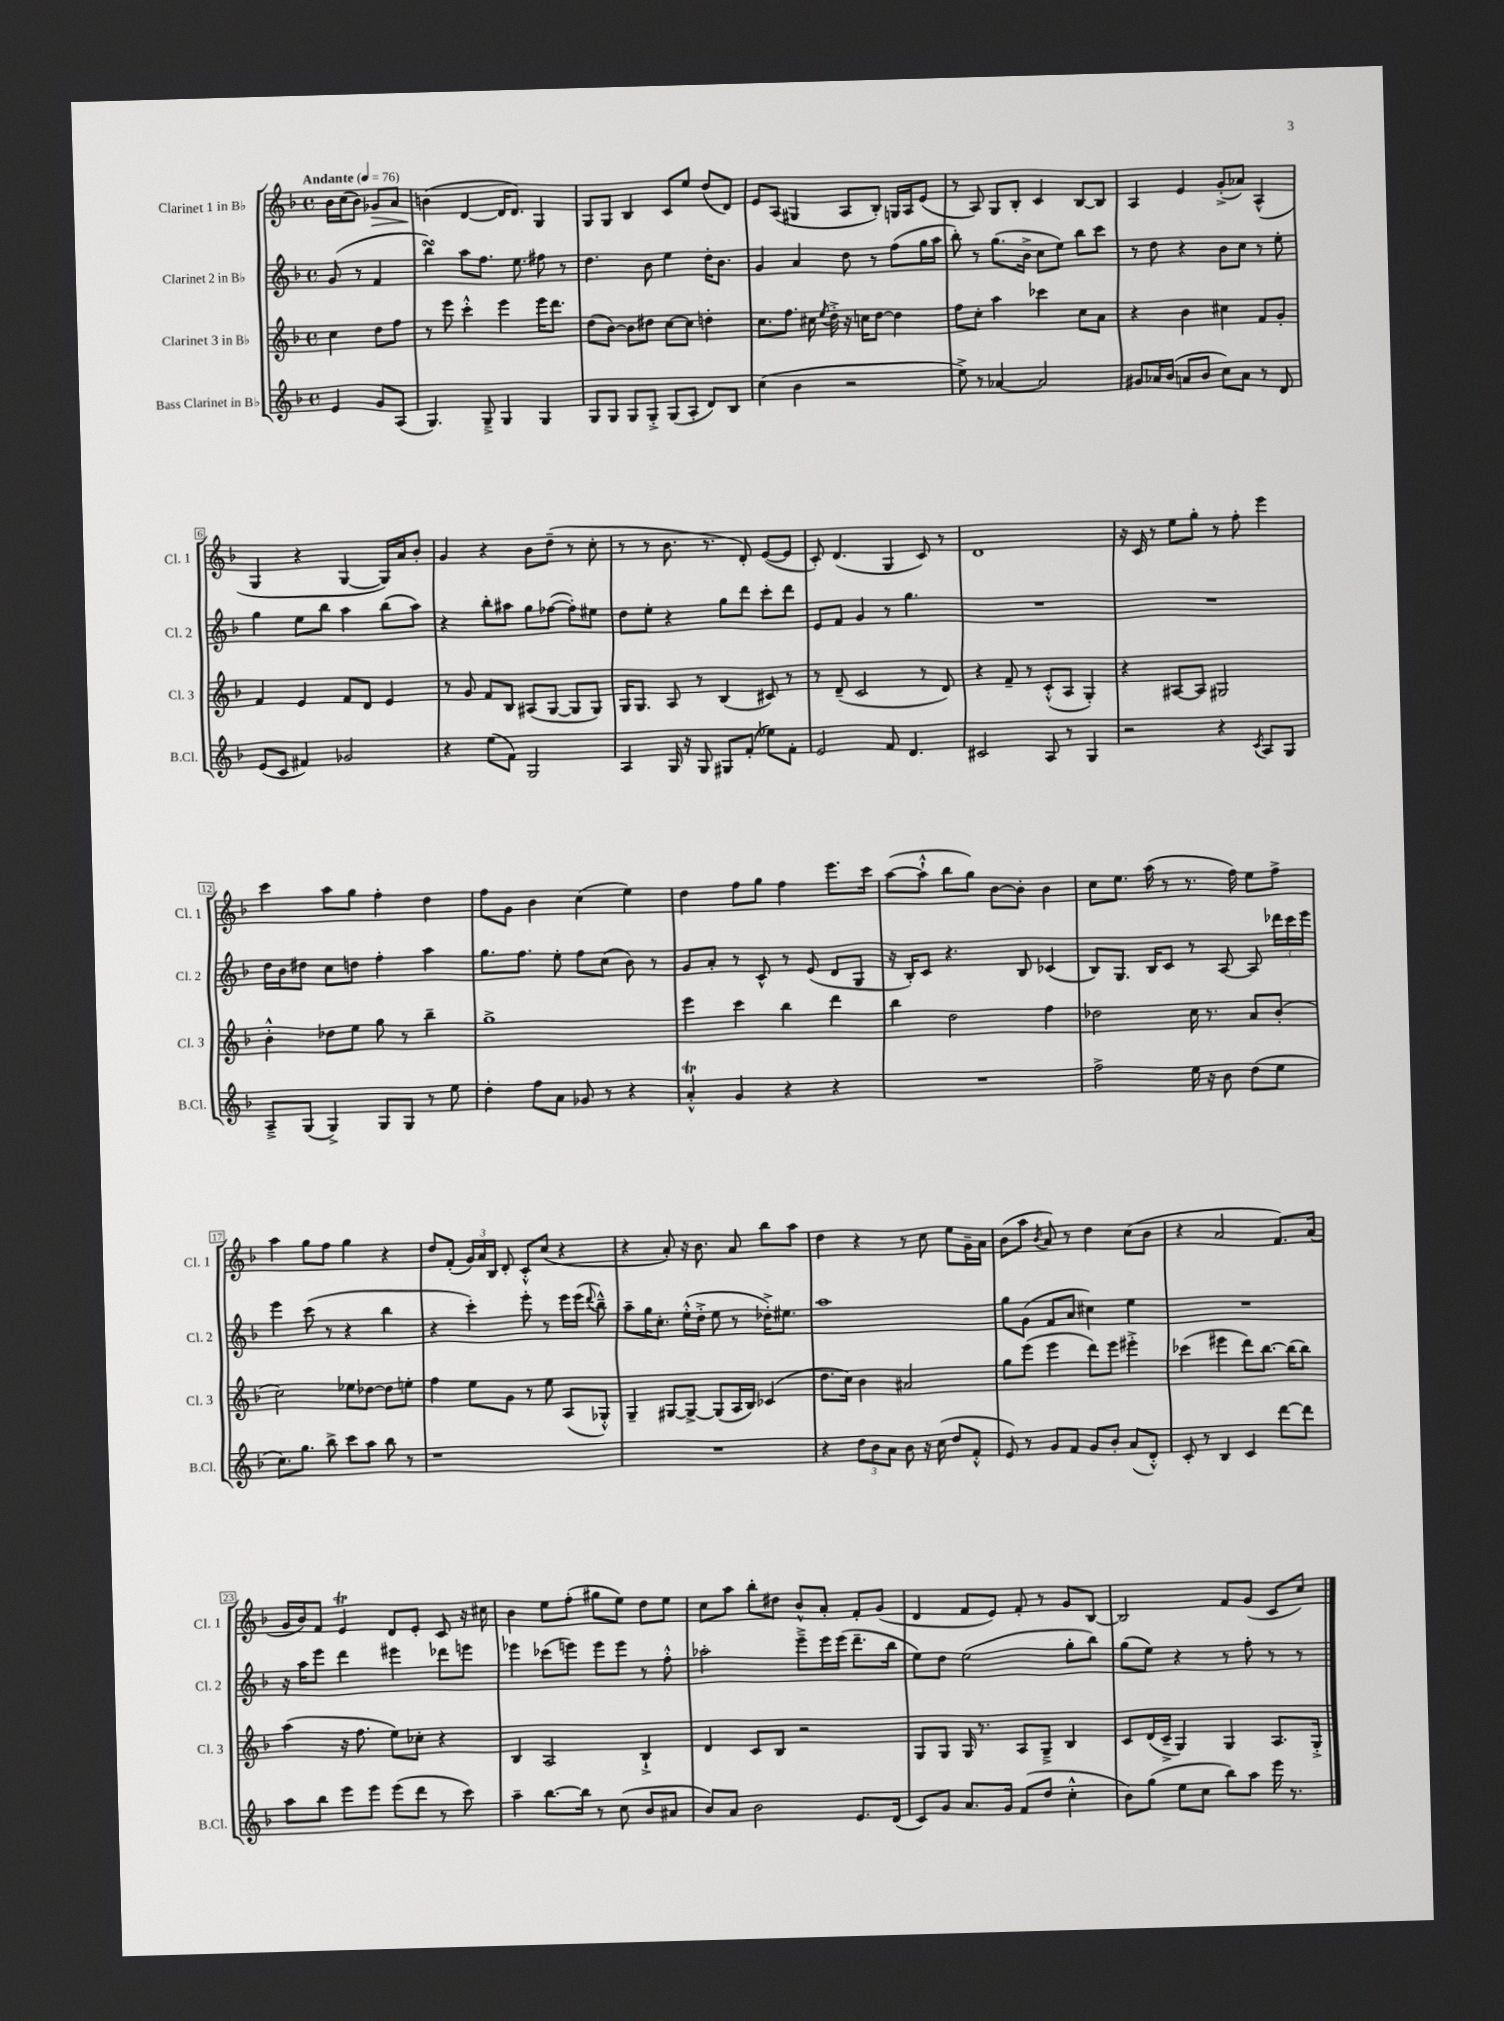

**kern	**kern	**kern	**kern
*staff4	*staff3	*staff2	*staff1
*clefG2	*clefG2	*clefG2	*clefG2
*k[b-]	*k[b-]	*k[b-]	*k[b-]
*M4/4	*M4/4	*M4/4	*M4/4
*met(c)	*met(c)	*met(c)	*met(c)
*MM76	*MM76	*MM76	*MM76
4e/	4cc\	(8g/	16b-\LL
.	.	.	(16cc\J
.	.	8r	8b-\J)
8g/L	8dd\L	4f/	8g-/L
(8A/J	8ff\J	.	8a/J
=	=	=	=
4.G/)	8r	4bb-\)	(4b\
.	8eee\	.	.
.	4ccc'^^\	8aa\L	[4d/
8G~^/	.	8.ff\J	.
4G/	4eee\	.	16d/]LK
.	.	8.ee\	8.d/J)
4G/	16eee\LK	8ff#\	4G/
.	8.ddd\J	.	.
.	.	8r	.
=	=	=	=
8G/L	(8dd\L	4.dd\	8G/L
8G/J	[8b-\J)	.	8G/J
8G/L	8b-\]L	.	4B-/
8G'^/J	8dd#\J	8b-\	.
(8G/L	[8cc\L	4ee\	8c/L
8A'/J	8cc\]J	.	8ee/J
8d/L)	4dd'\	16dd'\LK	(8dd/L
.	.	8.b-\J	.
8B-/J	.	.	8d/J)
=	=	=	=
(4cc\	8.cc\L	4g/	8e/L
.	.	.	(8A/J
.	8.ff\J	.	.
4b-\	.	4a/	4G#/
.	16cc#\	.	.
.	8qee/	.	.
.	16dd'^\	.	.
2r	16r	8dd\	8A/L
.	16cc\LK	.	.
.	[8dd\J	8r	8B-'/J)
.	4dd\]	(8ff\L	16G/LL
.	.	.	16A/J
.	.	16gg\L	(8e/J
.	.	16aa\JJ	.
=	=	=	=
8ee^\)	8ff\L	8bb-'\)	8r
8r	8cc'\J	8r	8A/)
[4a-/	4aa\	(8.gg\L	8G/L
.	.	.	8B-'/J
.	.	16b-^\Jk	.
2a-/]	4ccc-\	8cc\L	4c/
.	.	8ee\J)	.
.	8cc\L	8bb-\L	[8B-/L
.	8a\J	8ccc\J	8B-/]J
=	=	=	=
8g#/L	4r	8r	4A/
16a-/L	.	8dd\	.
(16b-/JJ	.	.	.
8a/L	4b-\	4r	4e/
8b-/J	.	.	.
8cc\L)	4cc#\	8b-\L	(8g'^/L
8a\J	.	8cc\J	8a-/J)
8r	8f/L	8r	(4A^^/
8d/	8g'/J	8ee'\	.
=	=	=	=
(8e/L	4f/	4gg\	4G/
8c/J	.	.	.
4f#/)	4e/	8ee\L	4r
.	.	8bb-\J	.
2g-/	8f/L	4aa\	[4G/
.	8d/J	.	.
.	4e/	(8bb-\L	16G/]LL)
.	.	.	16a/J
.	.	8aa\J)	8b-'/J
=	=	=	=
4r	8r	4r	4g/
.	8g/	.	.
(8ee\L	8f/L	8bb-'\L	4r
8f\J)	8B-/J	8aa#\J	.
2G/	(8A#/L	8gg\L	8b-\L
.	[8G/J	([8ff-\J	(8dd~\J
.	8G/]L	8ff-'\]L)	8r
.	8G/J)	8ee#\J	8cc'\
=	=	=	=
4A/	16G/LK	8dd\L	8r
.	8.G/J	.	.
.	.	8ee'\J	8r
16G/	8A/	4r	8.b-\
16r	.	.	.
8G/	8r	.	.
.	.	.	8.r
8G#/L	(4B-/	8gg\L	.
(8f'/J	.	8ddd\J	8d'/)
8ee-\L)	8c#/)	8ccc'\L	([8e/L
8f'\J	8r	8ddd\J	8e/]J
=	=	=	=
2e/	8r	8e/L	8c'/)
.	(8d~/	8f/J	(4.d/
.	2c/	4g/	.
8f/	.	8r	4G/
4.d/	.	4.gg\	.
.	8r	.	8c/)
.	8d/)	.	8r
=	=	=	=
2c#/	4r	1r	1d
.	8f~/	.	.
.	8r	.	.
8A/	(8c'^^/L	.	.
8r	8A/J	.	.
4G/	4G'/)	.	.
=	=	=	=
2r	4r	1r	16r
.	.	.	16c/
.	.	.	8r
.	[8A#/L	.	8ee\L
.	8A#/]J	.	8gg'\J
4r	2G#/	.	8r
.	.	.	8ff'\
8qc/	.	.	.
8A/L	.	.	4eee\
8G/J	.	.	.
=	=	=	=
8A~^/L	4b-'^^\	16dd\LL	4ccc\
.	.	16b-\J	.
(8G/J	.	8dd#\J	.
4G^/)	8dd-\L	8cc\L	8aa\L
.	8ee\J	8dd\J	8gg\J
8G/L	8gg\	4ff'\	4ff'\
8G/J	8r	.	.
8r	4bb-~\	4aa\	4dd\
8ee\	.	.	.
=	=	=	=
4dd'\	1gg^	8.gg\L	8ff\L
.	.	.	8g\J
.	.	8.ff\J	.
8ff\L	.	.	4b-\
8a\J	.	8ee'\	.
8g-/	.	8ff\L	(4cc\
8r	.	(8cc\J	.
4r	.	8b-\)	4ee\)
.	.	8r	.
=	=	=	=
4a'^^/	4eee\	8g/L	4dd\
.	.	8a'/J	.
4g/	4ccc\	8r	8ff\L
.	.	8c^^/	8gg\J
4r	4bb-\	8r	4ff\
.	.	(8e/	.
4r	4ddd\	8d/L	8.eee\L
.	.	8G/J	.
.	.	.	16ccc\Jk
=	=	=	=
1r	4bb-\	16r	([8aa\L
.	.	16B-'/LK)	.
.	.	8c/J	8aa`^^\]J
.	2dd\	4.r	8bb-\L
.	.	.	8gg\J)
.	.	.	[8b-\L
.	.	8B-/	8b-'\]J
.	4ff\	(4c-/	4b-\
=	=	=	=
2ff^\	2dd-\	8B-/L)	8cc\L
.	.	8.G/J	8.ee\J
.	.	16B-/LK	(16aa\
.	.	8c/J	8r
16ee\	16cc\	8r	8.r
16r	8.r	.	.
8b-\	.	[8A/	.
.	.	.	16ff\)
(8dd\L	8a/L	8A/]	8ee\L
8ee\J	(8b-'/J	24ddd-\LL	8ff^\J
.	.	24ccc\	.
.	.	24eee\JJ	.
=	=	=	=
8.cc\L)	2cc\)	4eee\	4aa\
8.gg\J	.	.	.
.	.	(8ccc\	8gg\L
8bb-^\	.	8r	8ff\J
8ccc\L	8ee-\L	4r	4gg\
8aa\J	[8dd-\J	.	.
8bb-\	8dd-\]L	4bb-\	4r
8r	8ee'\J	.	.
=	=	=	=
1r	4ff\	4r	8dd/L
.	.	.	(8f'/J
.	8ee\L	4ccc'\)	24g/LL)
.	.	.	24a/
.	.	.	24B-/JJ
.	8g\J	.	8d'/
.	8r	8eee'\	8c'^^/L
.	8ee\	8r	(8cc/J
.	(8A/L	16eee\LL	4r
.	.	(16eee\JJ	.
.	.	8qqddd/	.
.	8G-'^^/J)	8bb-~^^\)	.
=	=	=	=
1r	4G~/	8aa~\L	4r
.	.	16gg\K	.
.	.	8.cc'\J	.
.	[8G#/L	.	8a'/)
.	8G#^/_J	(16ee'^^\LL	16r
.	.	16dd'^\JJ	8.b-\
.	(8G#/]L	8ee\	.
.	16A/L	8r	8a/
.	16B-/JJ)	.	.
.	(4c-/	16dd-'^\LK)	8bb-\L
.	.	8.ee#\J	.
.	.	.	8aa\J
=	=	=	=
4r	8.dd\L	1aa	4dd\
.	16cc\Jk)	.	.
12dd\L	4b-\	.	4r
12b-\	.	.	.
12a\J	.	.	.
8b-\	2a#/	.	8r
16r	.	.	8cc\
(16cc\	.	.	.
8dd/L	.	.	8ee\L
8f'^^/J	.	.	16g~\L
.	.	.	16a\JJ
=	=	=	=
8e/)	8gg\L	8gg\L	(8b-\L
8r	(8eee\J	(8g\J	8aa\J
.	.	.	8qb-/
8g/L	4eee\	8f/L	8a/)
8f/J	.	8a/J	8r
8g/L	8ddd\L)	4cc#\)	4dd\
8b-'/J	8eee\J	.	.
(8a/L	4eee#'^\	4ee\	(8cc\L
8d'^^/J)	.	.	8b-\J
=	=	=	=
8c'/	(4ccc-\	1r	4r
8r	.	.	.
4B-/	4eee#\	.	2a/
4c/	8ddd\L)	.	.
.	[8.bb-\J	.	.
[8ddd\L	.	.	8.f/L)
.	(16bb-\]LK	.	.
8ddd\]J	8bb-\J)	.	.
.	.	.	(16a/Jk
=	=	=	=
8aa\L	(4aa\	16r	16g/LL
.	.	16aa\LK	16b-/J)
8bb-\J	.	8eee\J	8f/J
8eee\L	16r	4ddd\	4e/
.	8.ff\	.	.
8eee\J	.	.	.
(8eee\L	8ee\L)	4eee#\	8d/L
8ddd\J	8cc-'\J	.	8e'/J
8r	4r	8ddd-\L	8c/
8ccc\)	.	8eee\J	16r
.	.	.	16cc#\
=	=	=	=
4aa~\	4B-/	4eee-\	4b-\
[8.bb-\L	2A/	(8ccc-\L	8ee\L
.	.	8eee\J)	(8ff'\J
16bb-\]Jk	.	.	.
8r	.	8eee\L	8gg#\L
(8cc\	.	8eee\J	8ee\J)
8b-/L	4B-`^/	8r	8dd\L
8a#/J	.	8ff'^^\	8ee\J
=	=	=	=
8b-/L)	4d/	2aa-'\	8cc\L
8a/J	.	.	8aa\J
2b-\	8c/L	.	8bb-'\L
.	8B-/J	.	8dd#\J
.	2r	8eee~^\L	8b-^^/L
.	.	16eee\L	8a'/J
.	.	(16eee\JJ	.
8.e/L	.	8.ddd~\L	8f'/L
.	.	.	(8g/J
(16d/Jk	.	16bb-\Jk	.
=	=	=	=
8c/L)	8G/L	8ee\L)	4d/
8g/J	8G/J	8dd\J	.
8.a/L	16G/	(2ee\	8f/L
.	8.r	.	.
.	.	.	8e/J)
16g/Jk	.	.	.
(8f/L	8A/L	.	8f'/
8dd/J	8G~^/J	.	8r
4cc'^^\	4B-/	8gg'\L	8g/L
.	.	8bb-\J)	[8B-/J
=	=	=	=
8b-\L)	8c/L	(8gg\L	2B-/]
(8gg\J	(16d/L	8ee\J)	.
.	16c~^/JJ	.	.
8ee\L	4G/)	4r	.
8cc\J	.	.	.
8bb-\L)	4G/	8r	8f/L
8aa\J	.	8ff'\	(8g/J
16eee\	8.A/L	8r	8c/L
8.r	.	.	.
.	.	8r	8cc/J)
.	16G'^/Jk	.	.
==	==	==	==
*-	*-	*-	*-
